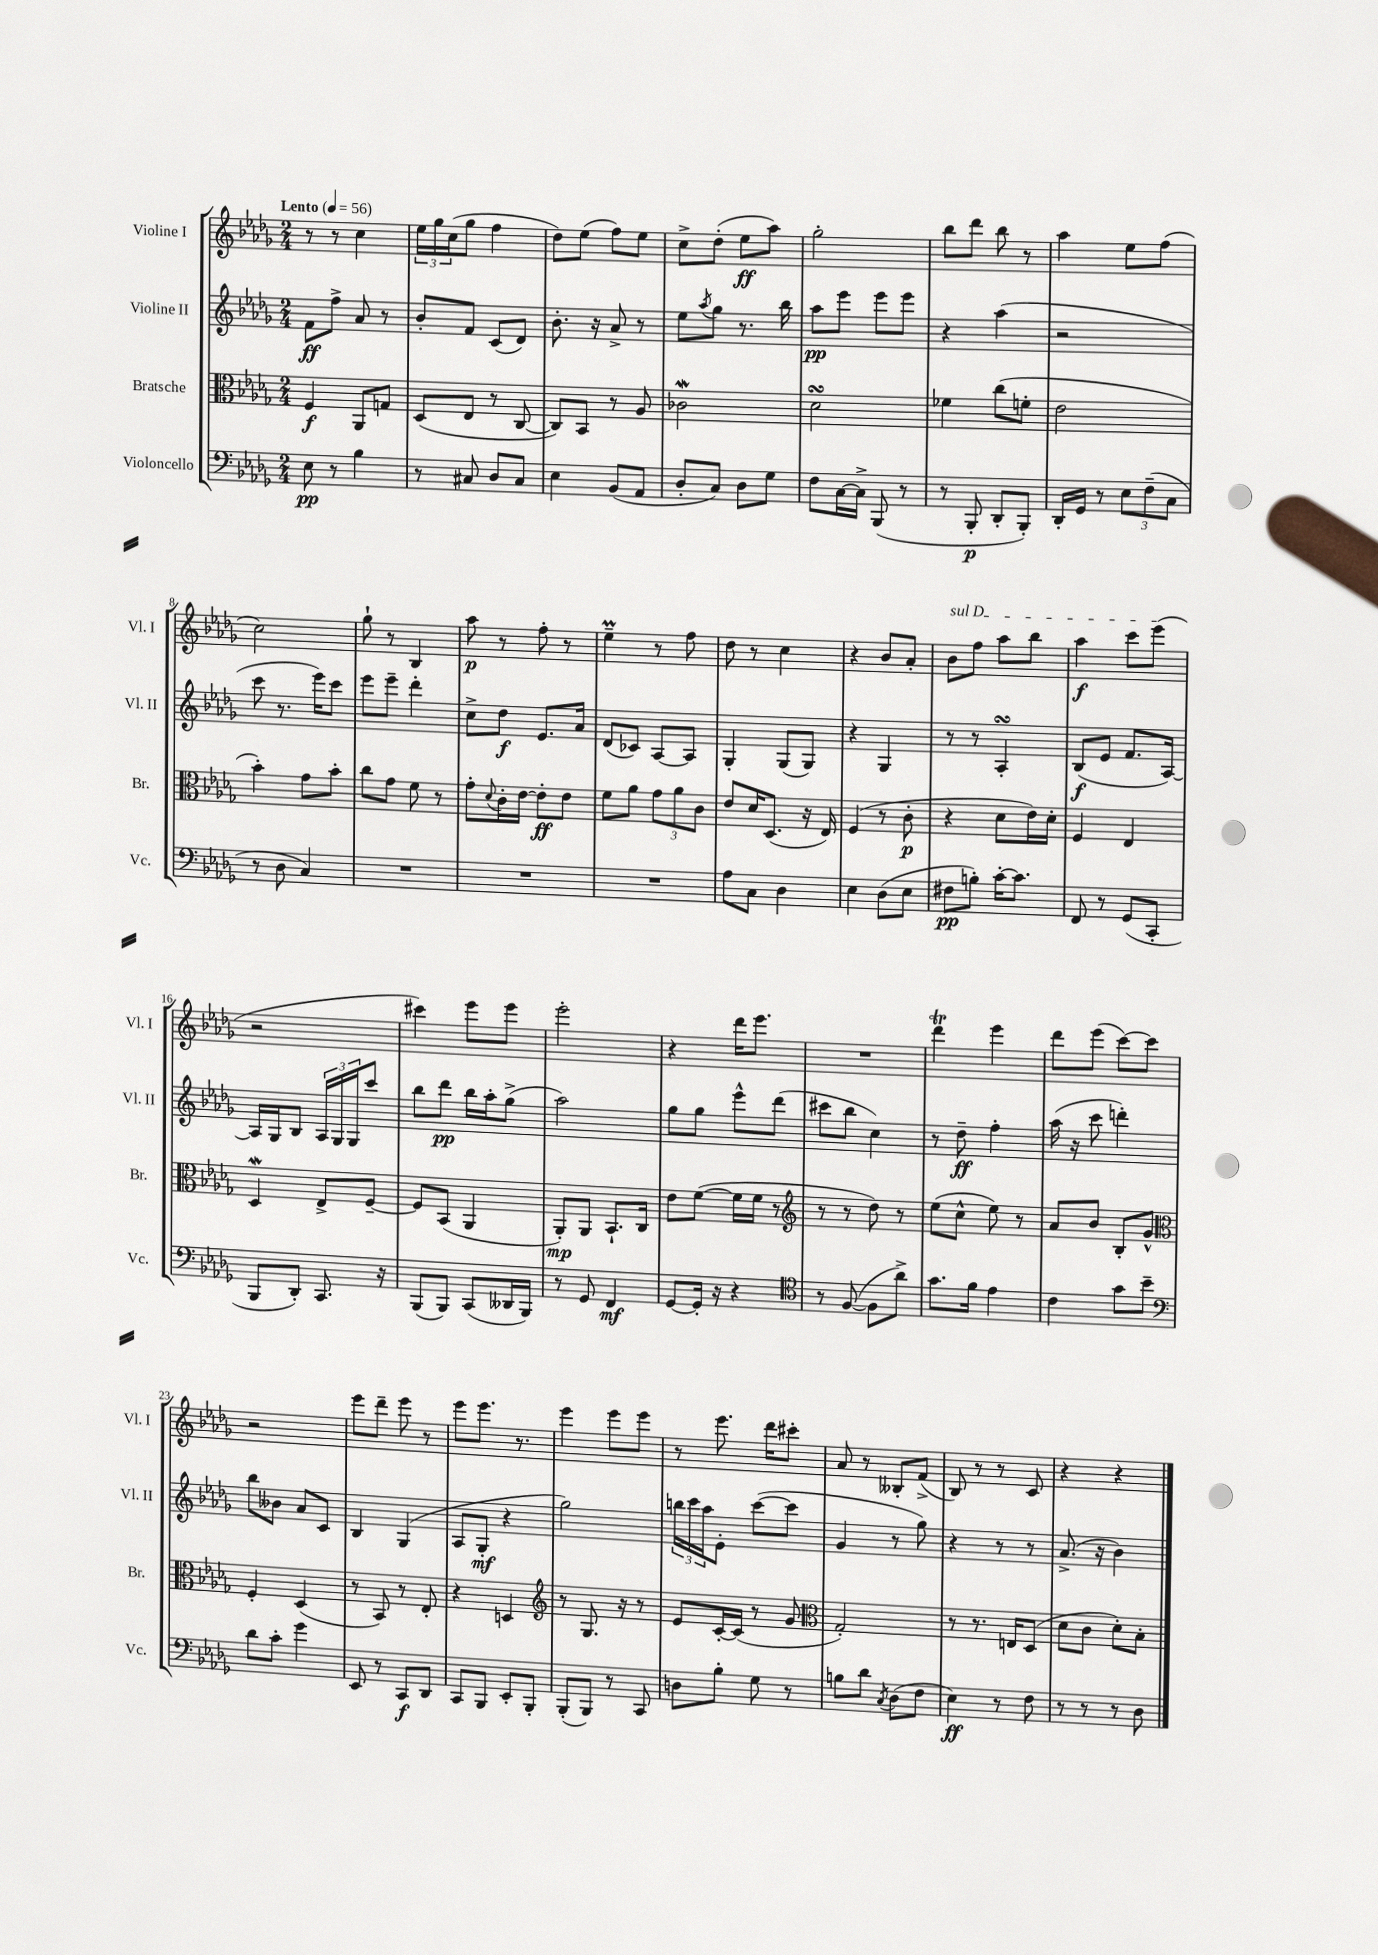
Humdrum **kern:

**kern	**kern	**kern	**kern
*staff4	*staff3	*staff2	*staff1
*clefF4	*clefC3	*clefG2	*clefG2
*k[b-e-a-d-g-]	*k[b-e-a-d-g-]	*k[b-e-a-d-g-]	*k[b-e-a-d-g-]
*M2/4	*M2/4	*M2/4	*M2/4
*MM56	*MM56	*MM56	*MM56
8E-	4F	8f	8r
8r	.	8ff^	8r
4B-	8AA-	8a-	4cc
.	8G	8r	.
=	=	=	=
8r	(8D-	8b-'	24ee-
.	.	.	24gg-
.	.	.	(24cc
8C#	8E-	8f	8gg-
8D-	8r	(8c	4ff
8C#	[8C	8d-)	.
=	=	=	=
4E-	8C])	8.b-'	8dd-)
.	8BB-	.	(8ee-
.	.	16r	.
(8BB-	8r	8a-^	8ff)
8AA-	8A-	8r	8ee-
=	=	=	=
8D-'	2c-	8ee-	8cc^
.	.	8qaa-	.
8C)	.	8gg-	(8dd-'
8D-	.	8.r	8ee-
8G-	.	.	8aa-)
.	.	16bb-	.
=	=	=	=
8F	2d-	8aa-	2gg-'
[16C	.	8eee-	.
16C^]	.	.	.
(8BBB-	.	8eee-	.
8r	.	8eee-	.
=	=	=	=
8r	4f-	4r	8bb-
8BBB-'	.	.	8ddd-
8DD-'	(8cc	(4aa-	8bb-
8BBB-')	8f'	.	8r
=	=	=	=
16DD-'	2e-	2r	4aa-
16GG-	.	.	.
8r	.	.	.
12E-	.	.	8ee-
(12F~	.	.	.
.	.	.	(8ff
12C	.	.	.
=	=	=	=
8r	4b-')	8ccc	2cc)
8D-	.	8.r	.
4C)	8g-	.	.
.	.	16eee-)	.
.	8b-'	8ccc	.
=	=	=	=
2r	8cc	8eee-	8gg-`
.	8g-	8eee-~	8r
.	8f	4ddd-'	4B-
.	8r	.	.
=	=	=	=
2r	8g-'	8cc^	8aa-
.	8qqd-	.	.
.	16c'	8dd-	8r
.	[16e-	.	.
.	8e-']	8.e-	8ff'
.	8e-	.	8r
.	.	16a-	.
=	=	=	=
2r	8f	(8d-	4ee-~
.	8a-	8c-)	.
.	12g-	[8A-	8r
.	12a-	.	.
.	.	8A-]	8ff
.	12c	.	.
=	=	=	=
8A-	8e-	4G-'	8dd-
8C	16d-	.	8r
.	(8.D-	.	.
4D-	.	(8G-	4cc
.	16r	8G-)	.
.	16E-)	.	.
=	=	=	=
4E-	(4F	4r	4r
(8D-	8r	4G-	8b-
8E-	8c'	.	8a-'
=	=	=	=
8F#	4r	8r	8b-
8B')	.	8r	8ff
[16c'	8d-	4A-'	8aa-
8.c]	.	.	.
.	16e-)	.	8bb-
.	16d-'	.	.
=	=	=	=
8FF	4F	(8B-	4aa-
8r	.	8e-	.
(8GG-	4E-	8.f	8ccc
8CC'	.	.	(8eee-
.	.	[16A-)	.
=	=	=	=
8BBB-	4D-	16A-]	2r
.	.	16G-	.
8DD-')	.	8B-	.
8.CC	8E-^	24A-	.
.	.	24G-	.
.	.	24G-	.
.	[8F~	8ccc	.
16r	.	.	.
=	=	=	=
(8BBB-	8F]	8bb-	4ccc#)
8BBB-)	(8BB-	8ddd-	.
(8CC	4AA-	16bb-	8eee-
.	.	16aa-'	.
16DD--	.	(8gg-^	8eee-
16BBB-)	.	.	.
=	=	=	=
8r	8AA-')	2aa-)	2eee-'
8GG-	8AA-	.	.
4FF	8.BB-`	.	.
.	16C	.	.
=	=	=	=
[8GG-	8e-	8gg-	4r
16GG-']	([8f	8gg-	.
16r	.	.	.
4r	16f]	8eee-^^	16ddd-
.	16f	.	8.eee-
.	8r	(8ddd-	.
=	=	=	=
*clefC4	*clefG2	*	*
8r	8r	8ccc#	2r
([8F	8r	8bb-	.
8F]	8dd-)	4cc)	.
8a-^)	8r	.	.
=	=	=	=
8.g-	(8ee-	8r	4ddd-
.	8cc^^	8dd-~	.
16f	.	.	.
4e-	8ee-)	4ff'	4eee-
.	8r	.	.
=	=	=	=
4c	8a-	(16aa-	8ddd-
.	.	16r	.
.	8b-	8ccc	(8eee-
8g-	8B-'	4ddd')	[8ccc)
8b-~	8g-^^	.	8ccc]
=	=	=	=
*clefF4	*clefC3	*	*
8d-	4F'	8bb-	2r
8c'	.	8b--	.
4g-	(4D-	8a-	.
.	.	8c	.
=	=	=	=
8EE-	8r	4B-	8eee-
8r	8BB-)	.	8ddd-~
8CC	8r	(4G-	8eee-
8DD-	8E-'	.	8r
=	=	=	=
8CC	4r	8A-	8eee-
8BBB-	.	8G-'	8.eee-
8EE-'	4D	4r	.
.	.	.	8.r
8BBB-'	.	.	.
=	=	=	=
*	*clefG2	*	*
(8BBB-'	8r	2gg-)	4eee-
8BBB-)	8.G-	.	.
8r	.	.	8eee-
.	16r	.	.
8CC	8r	.	8eee-
=	=	=	=
8D	8e-	24bb	8r
.	.	24ccc	.
.	.	24aa-	.
8B-'	[16c'	8e-'	8.eee-
.	(16c]	.	.
8G-	8r	([8ccc	.
.	.	.	16ddd-
8r	8g-	8ccc]	8ccc#'
=	=	=	=
*	*clefC3	*	*
8B	2G-')	4g-	8a-
8d-	.	.	8r
8qC	.	.	.
(8D-	.	8r	8B--'
8F	.	8gg-)	(8f^
=	=	=	=
4E-)	8r	4r	8B-)
.	8.r	.	8r
8r	.	8r	8r
.	16E	.	.
8F	(8D-	8r	8c
=	=	=	=
8r	8d-	(8.a-^	4r
8r	8c	.	.
.	.	16r	.
8r	8d-')	4b-)	4r
8D-	8B-'	.	.
==	==	==	==
*-	*-	*-	*-
